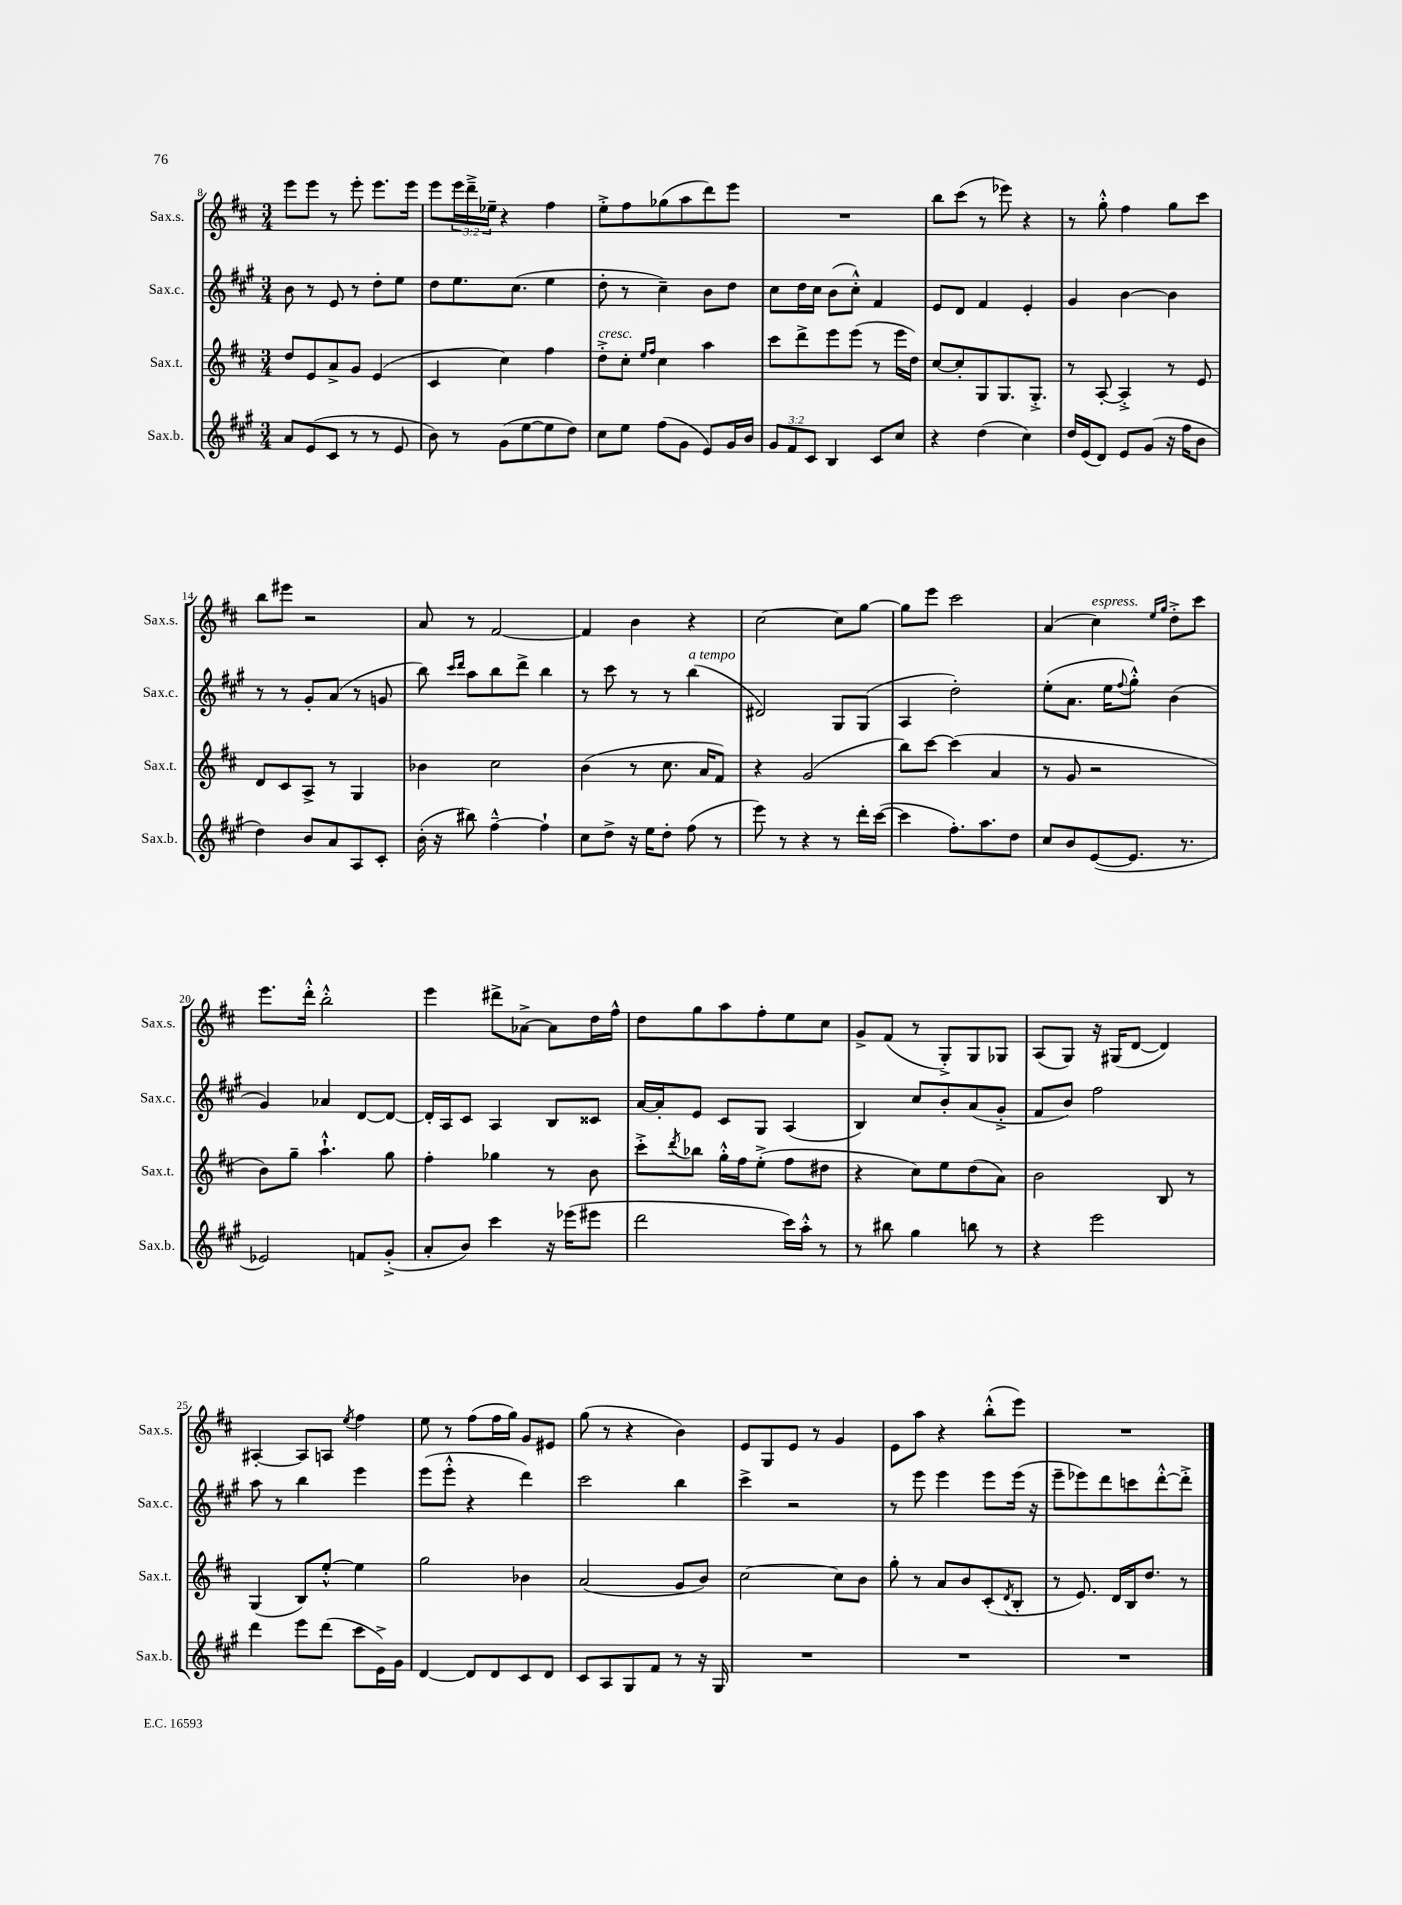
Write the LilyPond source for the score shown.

<<
\new StaffGroup <<
\new Staff = "s0" \with { instrumentName = "Sax.s." shortInstrumentName = "Sax.s." } {
    \clef treble \key d \major \numericTimeSignature \time 3/4 \override Staff.TupletNumber.text = #tuplet-number::calc-fraction-text
    e'''8 e'''8 r8 e'''8-. e'''8. e'''16 |
    e'''8 \tuplet 3/2 { e'''16 d'''16---> ees''16-- } r4 fis''4 |
    e''8-.-> fis''8 ges''8( a''8 d'''8) e'''8 |
    R2. |
    b''8 cis'''8( r8 ees'''8) r4 |
    r8 g''8-.-^ fis''4 g''8 cis'''8 |
    b''8 eis'''8 r2 |
    a'8 r8 fis'2~ |
    fis'4 b'4 r4 |
    cis''2~ cis''8 g''8~ |
    g''8 e'''8 cis'''2 |
    a'4( cis''4^\markup { \italic "espress." }) \grace { e''16 g''16 } d''8-.-> cis'''8 |
    e'''8. d'''16-.-^ b''2-.-^ |
    e'''4 dis'''8-> aes'8~-> aes'8 d''16 fis''16-^ |
    d''8 g''8 a''8 fis''8-. e''8 cis''8 |
    g'8-> fis'8( r8 g8-.->) g8 ges8 |
    a8( g8) r16 gis16( d'8~ d'4) |
    ais4~-. ais8 a8 \acciaccatura { e''8 } fis''4 |
    e''8 r8 fis''8( fis''16 g''16) g'8 eis'8 |
    g''8( r8 r4 b'4) |
    e'8 g8 e'8 r8 g'4 |
    e'8 a''8 r4 b''8-.-^( e'''8) |
    R2. \bar "|." |
}
\new Staff = "s1" \with { instrumentName = "Sax.c." shortInstrumentName = "Sax.c." } {
    \clef treble \key a \major \numericTimeSignature \time 3/4
    b'8 r8 e'8 r8 d''8-. e''8 |
    d''8 e''8. cis''8.( e''4 |
    d''8-. r8 cis''4--) b'8 d''8 |
    cis''8 d''16 cis''16 b'8( cis''8-.-^) fis'4 |
    e'8 d'8 fis'4 e'4-. |
    gis'4 b'4~ b'4 |
    r8 r8 gis'8-. a'8( r8 g'8 |
    b''8) \grace { cis'''16 d'''16 } a''8 b''8 d'''8-> b''4 |
    r8 cis'''8 r8 r8 b''4^\markup { \italic "a tempo" }( |
    dis'2) gis8 gis8( |
    a4 d''2-.) |
    e''8-.( a'8. e''16 \appoggiatura { fis''8 } gis''8-.-^) b'4( |
    gis'4) aes'4 d'8~ d'8~ |
    d'16-. a16 cis'8 a4 b8 cisis'8 |
    a'16~ a'16-. e'8 cis'8 gis8 a4( |
    b4) cis''8 b'8-. a'8( gis'8-.-> |
    fis'8 b'8) fis''2 |
    a''8 r8 b''4 e'''4 |
    e'''8( e'''8-.-^ r4 d'''4) |
    cis'''2 b''4 |
    cis'''4-> r2 |
    r8 e'''8 e'''4 e'''8 e'''16( r16 |
    e'''8-- ees'''8) d'''8 c'''8 d'''8~-.-^ d'''8-.-> \bar "|." |
}
\new Staff = "s2" \with { instrumentName = "Sax.t." shortInstrumentName = "Sax.t." } {
    \clef treble \key d \major \numericTimeSignature \time 3/4
    d''8 e'8 a'8-> g'8 e'4( |
    cis'4 cis''4) fis''4 |
    d''8-.->^\markup { \italic "cresc." } cis''8-. \grace { e''16 fis''16 } cis''4 a''4 |
    cis'''8 d'''8-> e'''8 e'''8( r8 e'''16 d''16) |
    cis''8~ cis''8-. g8 g8. g8.-.-> |
    r8 a8~-. a4-.-> r8 e'8 |
    d'8 cis'8 a8-> r8 g4 |
    bes'4 cis''2 |
    b'4( r8 cis''8. a'16 fis'8) |
    r4 g'2( |
    b''8) cis'''8~ cis'''4( a'4 |
    r8 g'8 r2 |
    b'8) g''8-- a''4.-!-^ g''8 |
    fis''4-. ges''4 r8 b'8 |
    cis'''8-.-> \acciaccatura { d'''8 } bes''8 g''16-.-^ fis''16 e''8-.->( fis''8 dis''8 |
    r4 cis''8) e''8 d''8( a'8) |
    b'2 b8 r8 |
    g4( b8) e''8~-.-^ e''4 |
    g''2 bes'4 |
    a'2( g'8 b'8) |
    cis''2~ cis''8 b'8 |
    g''8-. r8 a'8 b'8 cis'8-.( \acciaccatura { d'8 } b8-. |
    r8 e'8.) d'16 b16 d''8. r8 \bar "|." |
}
\new Staff = "s3" \with { instrumentName = "Sax.b." shortInstrumentName = "Sax.b." } {
    \clef treble \key a \major \numericTimeSignature \time 3/4 \override Staff.TupletNumber.text = #tuplet-number::calc-fraction-text
    a'8 e'8( cis'8 r8 r8 e'8 |
    b'8) r8 gis'8( e''8~ e''8 d''8) |
    cis''8 e''8 fis''8( gis'8 e'8) gis'16 b'16 |
    \tuplet 3/2 { gis'8 fis'8 cis'8 } b4 cis'8 cis''8 |
    r4 d''4( cis''4) |
    d''16 e'16( d'8) e'8 gis'8( r16 fis''16 b'8 |
    d''4) b'8 a'8 a8 cis'8-. |
    b'16-.( r16 bis''8) fis''4~---^ fis''4-! |
    cis''8 d''8-> r16 e''16 d''8-. fis''8( r8 |
    e'''8) r8 r4 r8 d'''16-. cis'''16~( |
    cis'''4 fis''8.-.) a''8. d''8 |
    cis''8 b'8 e'8~( e'8. r8. |
    ees'2) f'8 gis'8-.->( |
    a'8-. b'8) cis'''4 r16 ees'''16( eis'''8 |
    d'''2 cis'''16) a''16-.-^ r8 |
    r8 bis''8 gis''4 b''8 r8 |
    r4 e'''2 |
    d'''4 e'''8 d'''8( cis'''8 e'16->) gis'16 |
    d'4~ d'8 d'8 cis'8 d'8 |
    cis'8 a8 gis8 fis'8 r8 r16 gis16 |
    R2. |
    R2. |
    R2. \bar "|." |
}
>>
>>
\layout { \context { \Score currentBarNumber = #8 } }
